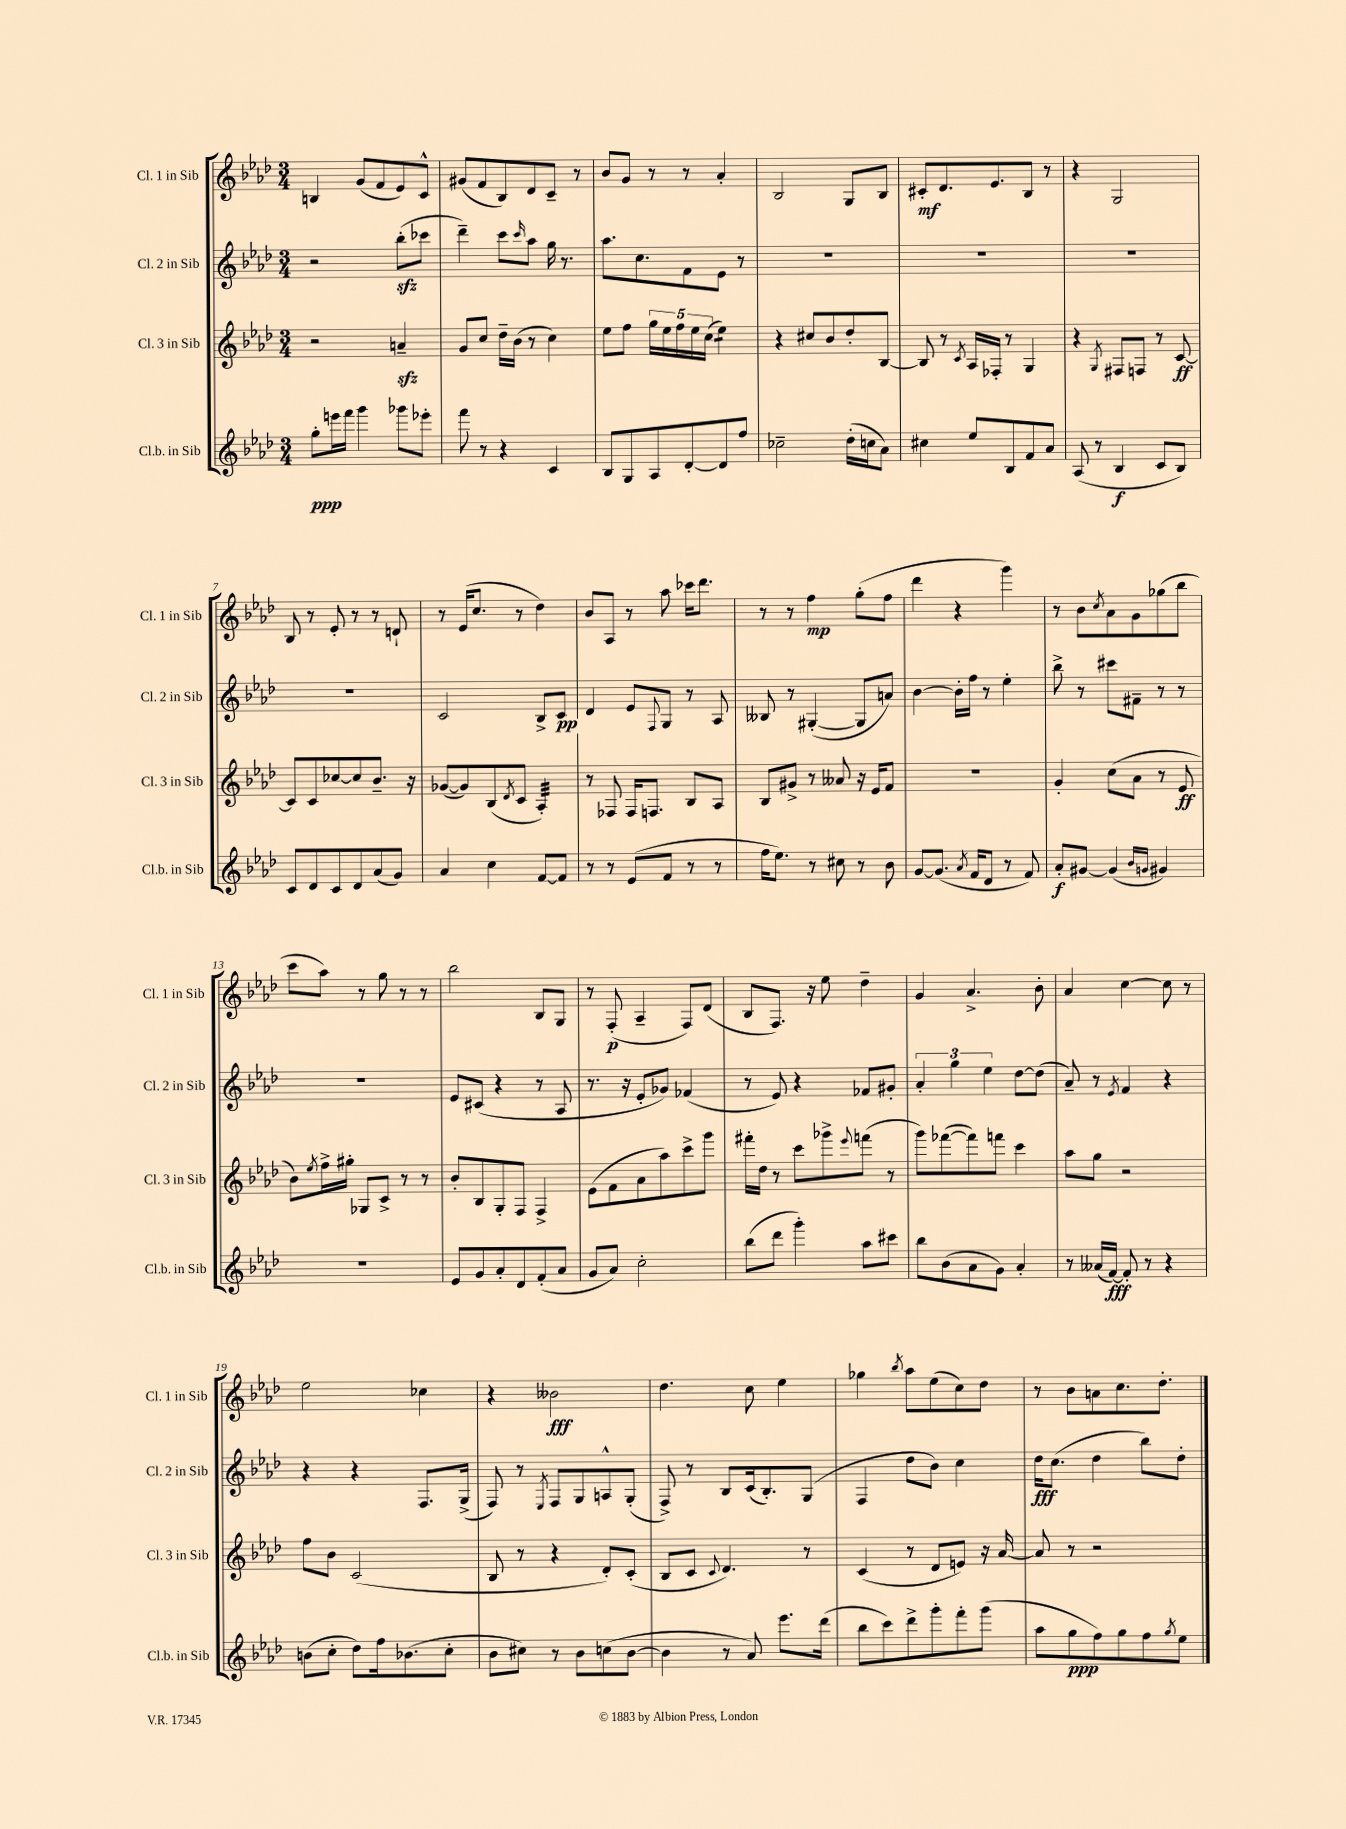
<<
\new StaffGroup <<
\new Staff = "s0" \with { instrumentName = "Cl. 1 in Sib" shortInstrumentName = "Cl. 1 in Sib" } {
    \clef treble \key aes \major \numericTimeSignature \time 3/4
    b4 g'8( f'8 ees'8) c'8-^ |
    gis'8( f'8 bes8) des'8 c'8-- r8 |
    bes'8 g'8 r8 r8 aes'4-. |
    bes2 g8 bes8 |
    cis'8-.\mf des'8. ees'8. bes8 r8 |
    r4 g2 |
    bes8 r8 ees'8-. r8 r8 d'8-! |
    r8 ees'16( c''8. r8 des''4) |
    bes'8 aes8 r8 aes''8 ces'''16 des'''8. |
    r8 r8 f''4\mp g''8-.( f''8 |
    des'''4 r4 g'''4) |
    r8 bes'8 \acciaccatura { c''8 } aes'8 g'8 ges''8( bes''8 |
    c'''8 aes''8) r8 g''8 r8 r8 |
    bes''2 bes8 g8 |
    r8 f8-.\p( aes4-- f8) des'8( |
    bes8 f8.) r16 ees''8 des''4-- |
    g'4 aes'4.-> bes'8-. |
    aes'4 c''4~ c''8 r8 |
    ees''2 ces''4 |
    r4 beses'2\fff |
    des''4. c''8 ees''4 |
    ges''4 \acciaccatura { bes''8 } aes''8 ees''8( c''8) des''8 |
    r8 bes'8 a'8 c''8. des''8.-. \bar "|." |
}
\new Staff = "s1" \with { instrumentName = "Cl. 2 in Sib" shortInstrumentName = "Cl. 2 in Sib" } {
    \clef treble \key aes \major \numericTimeSignature \time 3/4
    r2 bes''8-.\sfz( ces'''8 |
    des'''4--) c'''8 \grace { c'''16 } aes''8 g''16 r8. |
    aes''8. c''8. f'8 ees'8 r8 |
    R2. |
    R2. |
    R2. |
    R2. |
    c'2 bes8-> c'8\pp |
    des'4 ees'8 \appoggiatura { f8 } g8 r8 aes8 |
    beses8 r8 gis4~-.( gis8 a'8) |
    bes'4~ bes'16-. f''16 r8 ees''4-. |
    bes''8-> r8 cis'''8 fis'8-- r8 r8 |
    R2. |
    ees'8 cis'8( r4 r8 aes8 |
    r8. r16 ees'8-. ges'8) fes'4( |
    r8 ees'8) r4 fes'8 gis'8-. |
    \tuplet 3/2 { aes'4-. g''4 ees''4 } des''8~ des''8( |
    aes'8--) r8 \acciaccatura { ees'8 } f'4 r4 |
    r4 r4 f8. g16->( |
    f8) r8 \acciaccatura { ees8 } f8 g8 a8-^ g8-.( |
    f8->) r8 bes8 c'16( bes8.-.) g8( |
    f4 des''8 bes'8) c''4 |
    des''16\fff c''8.( des''4 bes''8) des''8-. \bar "|." |
}
\new Staff = "s2" \with { instrumentName = "Cl. 3 in Sib" shortInstrumentName = "Cl. 3 in Sib" } {
    \clef treble \key aes \major \numericTimeSignature \time 3/4
    r2 a'4--\sfz |
    g'8 c''8 des''16-- bes'16( r8 c''4) |
    ees''8 f''8 \tuplet 5/4 { g''16 ees''16 f''16 ees''16 c''16( } ees''4:8) |
    r4 cis''8 bes'8 des''8-. bes8~ |
    bes8 r8 \acciaccatura { c'8 } aes16 fes16-. r8 g4 |
    r4 \acciaccatura { g8 } fis8 f8 r8 c'8~\ff |
    c'8 c'8 ces''8~ ces''8 bes'8.-- r16 |
    ges'8~( ges'8) bes8( \acciaccatura { des'8 } c'8 aes4:32-.) |
    r8 fes8 fes16 f8. bes8 aes8 |
    bes8 gis'8-> r8 aeses'8 r16 ees'16 f'8 |
    R2. |
    g'4-. c''8( aes'8 r8 ees'8\ff |
    bes'8) \acciaccatura { ees''8 } f''16-> gis''16-. ges8 c'8-> r8 r8 |
    bes'8-. bes8 g8-. f8 f4-> |
    ees'8( f'8 aes'8 aes''8) c'''8-> g'''8 |
    fis'''16-. des''16 r8 c'''8 ges'''8-> \appoggiatura { ees'''8 } f'''8( r8 |
    g'''8) fes'''8~( fes'''8) f'''8 c'''4 |
    aes''8 g''8 r2 |
    f''8 bes'8 c'2( |
    bes8 r8 r4 des'8-.) c'8-.( |
    bes8 c'8 \appoggiatura { c'8 } des'4.) r8 |
    c'4( r8 des'8 e'8) r16 aes'16~ |
    aes'8 r8 r2 \bar "|." |
}
\new Staff = "s3" \with { instrumentName = "Cl.b. in Sib" shortInstrumentName = "Cl.b. in Sib" } {
    \clef treble \key aes \major \numericTimeSignature \time 3/4
    g''8-.\ppp e'''16 f'''16 g'''4 ges'''8 ees'''8-. |
    f'''8 r8 r4 c'4 |
    bes8 g8 aes8 des'8~-. des'8 f''8 |
    ces''2-- des''16-.( c''16 aes'8) |
    cis''4 ees''8 bes8 f'8 aes'8 |
    aes8( r8 bes4\f c'8 bes8) |
    c'8 des'8 c'8 des'8 aes'8( g'8) |
    aes'4 c''4 f'8~ f'8 |
    r8 r8 ees'8( f'8 r8 r8 |
    f''16 ees''8.) r8 cis''8 r8 bes'8 |
    g'8~ g'8.( \acciaccatura { aes'8 } f'16 des'8 r8 f'8) |
    aes'8-.\f gis'8~ gis'4( \grace { bes'16 g'16 } gis'4) |
    R2. |
    ees'8 g'8 aes'8-. des'8 f'8-.( aes'8 |
    g'8 aes'8) c''2-. |
    bes''8( des'''8 g'''4-.) aes''8 cis'''8 |
    bes''8 bes'8( aes'8 g'8) aes'4-. |
    r8 aeses'16( f'16~\fff) f'8-. r8 r4 |
    b'8( c''8-. des''8) f''16 bes'8.( c''8-. |
    bes'8 cis''8) r8 bes'8 c''8( bes'8~ |
    bes'4 r8 aes'8) ees'''8. des'''16( |
    bes''8 c'''8) des'''8-> g'''8-. f'''8-. g'''8( |
    aes''8 g''8\ppp f''8) g''8 f''8 \acciaccatura { g''8 } ees''8 \bar "|." |
}
>>
>>
